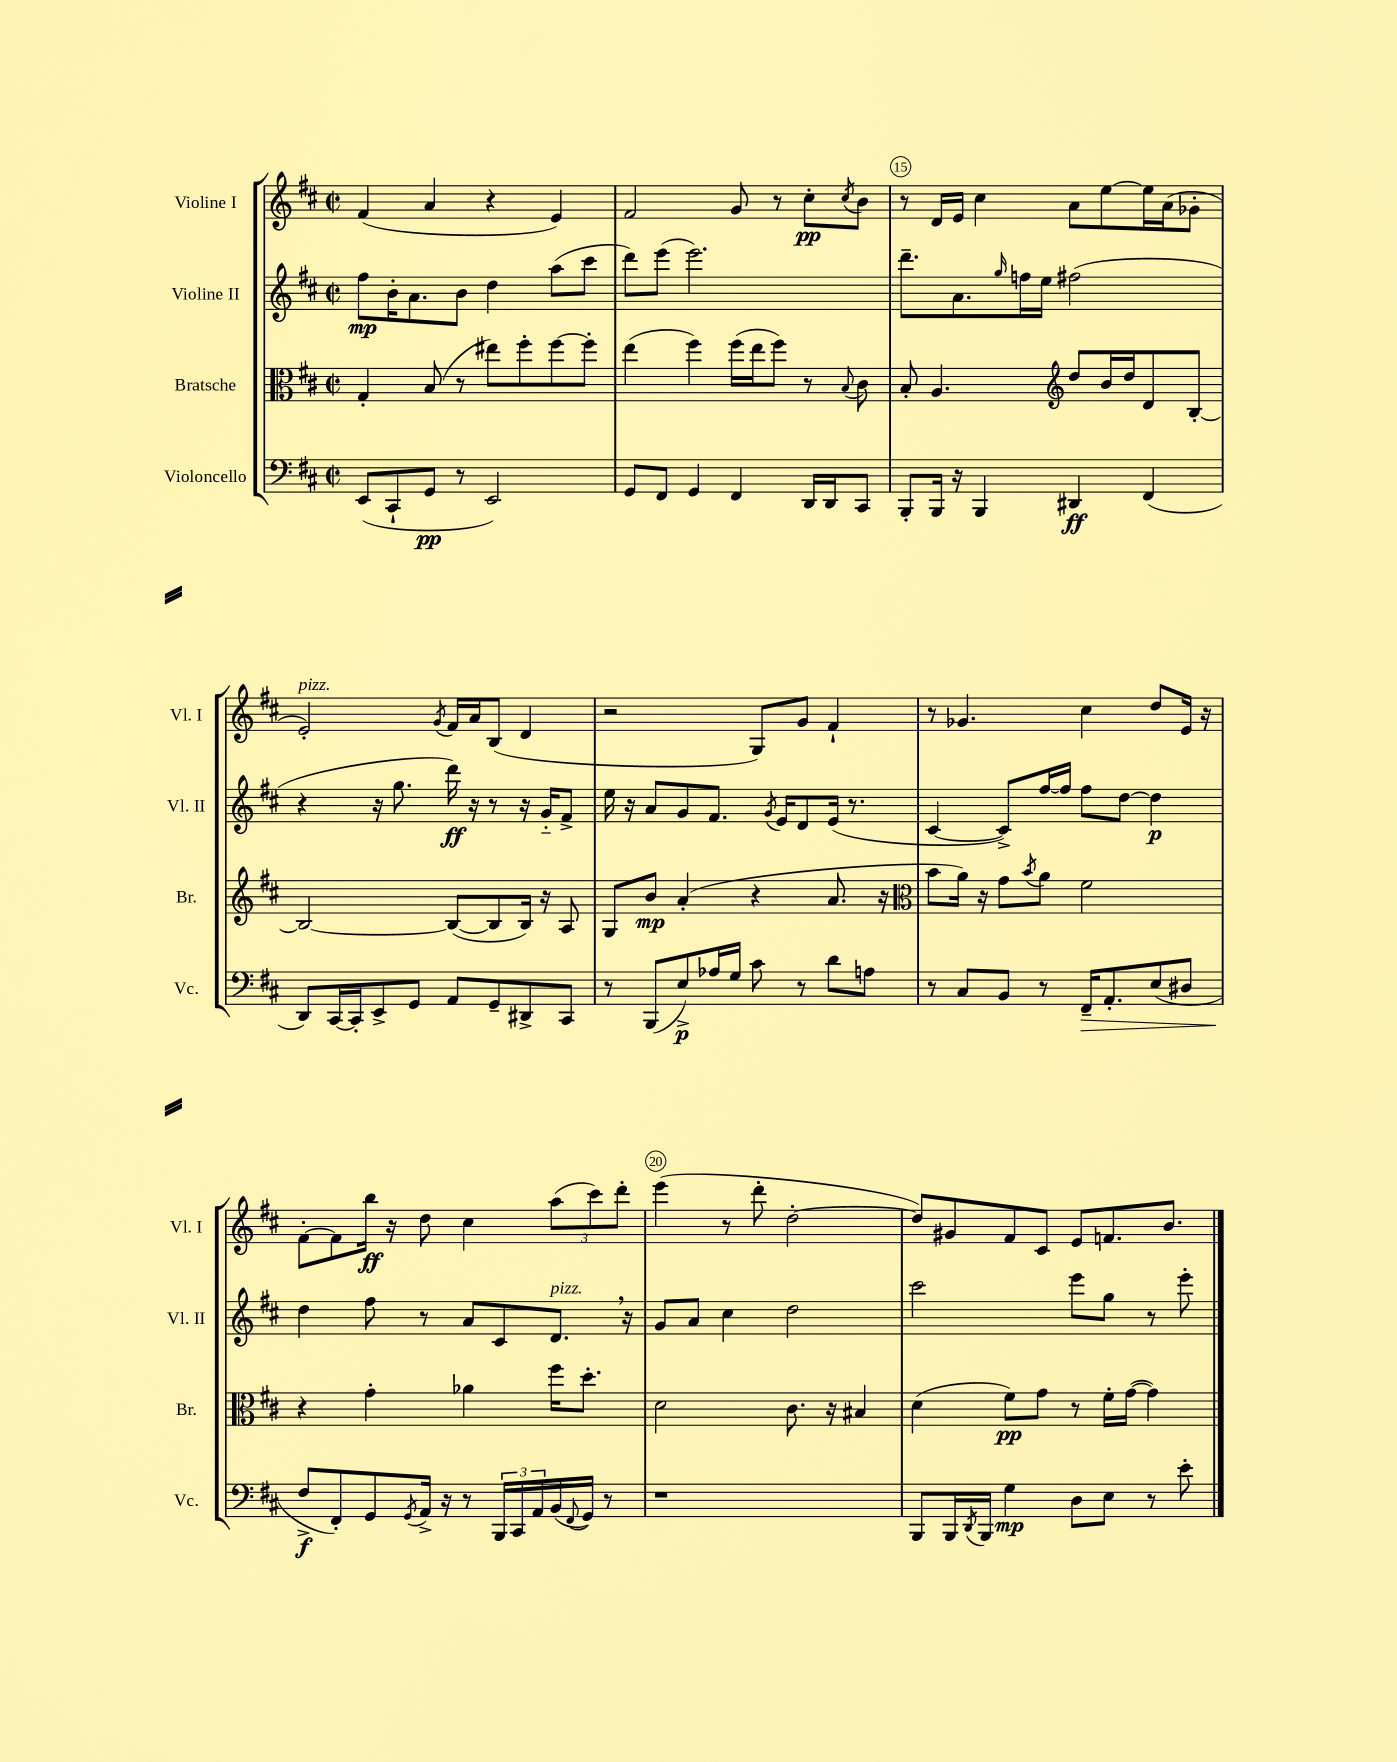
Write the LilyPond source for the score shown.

<<
\new StaffGroup <<
\new Staff = "s0" \with { instrumentName = "Violine I" shortInstrumentName = "Vl. I" } {
    \clef treble \key d \major \defaultTimeSignature \time 2/2
    fis'4( a'4 r4 e'4) |
    fis'2 g'8 r8 cis''8-.\pp \acciaccatura { cis''8 } b'8 |
    r8 d'16 e'16 cis''4 a'8 e''8~ e''16 a'16( ges'8-. |
    e'2-.^\markup { \italic "pizz." }) \acciaccatura { g'8 } fis'16 a'16 b8( d'4 |
    r2 g8) g'8 fis'4-! |
    r8 ges'4. cis''4 d''8 e'16 r16 |
    fis'8~-. fis'8 b''16\ff r16 d''8 cis''4 \tuplet 3/2 { a''8( cis'''8) d'''8-. } |
    e'''4( r8 d'''8-. d''2~-. |
    d''8) gis'8 fis'8 cis'8 e'8 f'8. b'8. \bar "|." |
}
\new Staff = "s1" \with { instrumentName = "Violine II" shortInstrumentName = "Vl. II" } {
    \clef treble \key d \major \defaultTimeSignature \time 2/2
    fis''8\mp b'16-. a'8. b'8 d''4 a''8( cis'''8 |
    d'''8) e'''8( e'''2.) |
    d'''8.-- a'8. \grace { g''16 } f''16 e''16 fis''2( |
    r4 r16 g''8. d'''16\ff) r16 r8 r16 g'16-_ fis'8-> |
    e''16 r16 a'8 g'8 fis'8. \acciaccatura { g'8 } e'16 d'8 e'16( r8. |
    cis'4~ cis'8->) fis''16~ fis''16 fis''8 d''8~ d''4\p |
    d''4 fis''8 r8 a'8 cis'8 d'8.^\markup { \italic "pizz." } \breathe r16 |
    g'8 a'8 cis''4 d''2 |
    cis'''2 e'''8 g''8 r8 e'''8-. \bar "|." |
}
\new Staff = "s2" \with { instrumentName = "Bratsche" shortInstrumentName = "Br." } {
    \clef alto \key d \major \defaultTimeSignature \time 2/2
    g4-. b8( r8 eis''8) fis''8-. fis''8~ fis''8-. |
    e''4( fis''4) fis''16( e''16 fis''8) r8 \appoggiatura { b8 } cis'8 |
    b8-. a4. \clef treble d''8 b'16 d''16 d'8 b8~-. |
    b2~ b8~( b8 b16) r16 a8 |
    g8 b'8\mp a'4-.( r4 a'8. r16 |
    \clef alto b'8 a'16) r16 g'8 \acciaccatura { b'8 } a'8 fis'2 |
    r4 g'4-. aes'4 fis''16 d''8.-. |
    d'2 cis'8. r16 bis4 |
    d'4( fis'8\pp) g'8 r8 fis'16-. g'16~( g'4) \bar "|." |
}
\new Staff = "s3" \with { instrumentName = "Violoncello" shortInstrumentName = "Vc." } {
    \clef bass \key d \major \defaultTimeSignature \time 2/2
    e,8( cis,8-! g,8\pp r8 e,2) |
    g,8 fis,8 g,4 fis,4 d,16 d,16 cis,8 |
    b,,8-. b,,16 r16 b,,4 dis,4\ff fis,4( |
    d,8) cis,16~ cis,16-. e,8-> g,8 a,8 g,8-- dis,8-> cis,8 |
    r8 b,,8( e8->\p) aes16 g16 cis'8 r8 d'8 a8 |
    r8 cis8 b,8 r8 fis,16--\> a,8.-. e8( dis8 |
    fis8->\f\! fis,8-.) g,8 \acciaccatura { g,8 } a,16-> r16 r8 \tuplet 3/2 { b,,16 cis,16 a,16 } b,16( \appoggiatura { fis,8 } g,16) r8 |
    r1 |
    b,,8 b,,16 \acciaccatura { d,8 } b,,16 g4\mp d8 e8 r8 e'8-. \bar "|." |
}
>>
>>
\layout { \context { \Score currentBarNumber = #13 \override BarNumber.break-visibility = ##(#f #t #t) barNumberVisibility = #(every-nth-bar-number-visible 5) \override BarNumber.stencil = #(make-stencil-circler 0.1 0.3 ly:text-interface::print) } }
